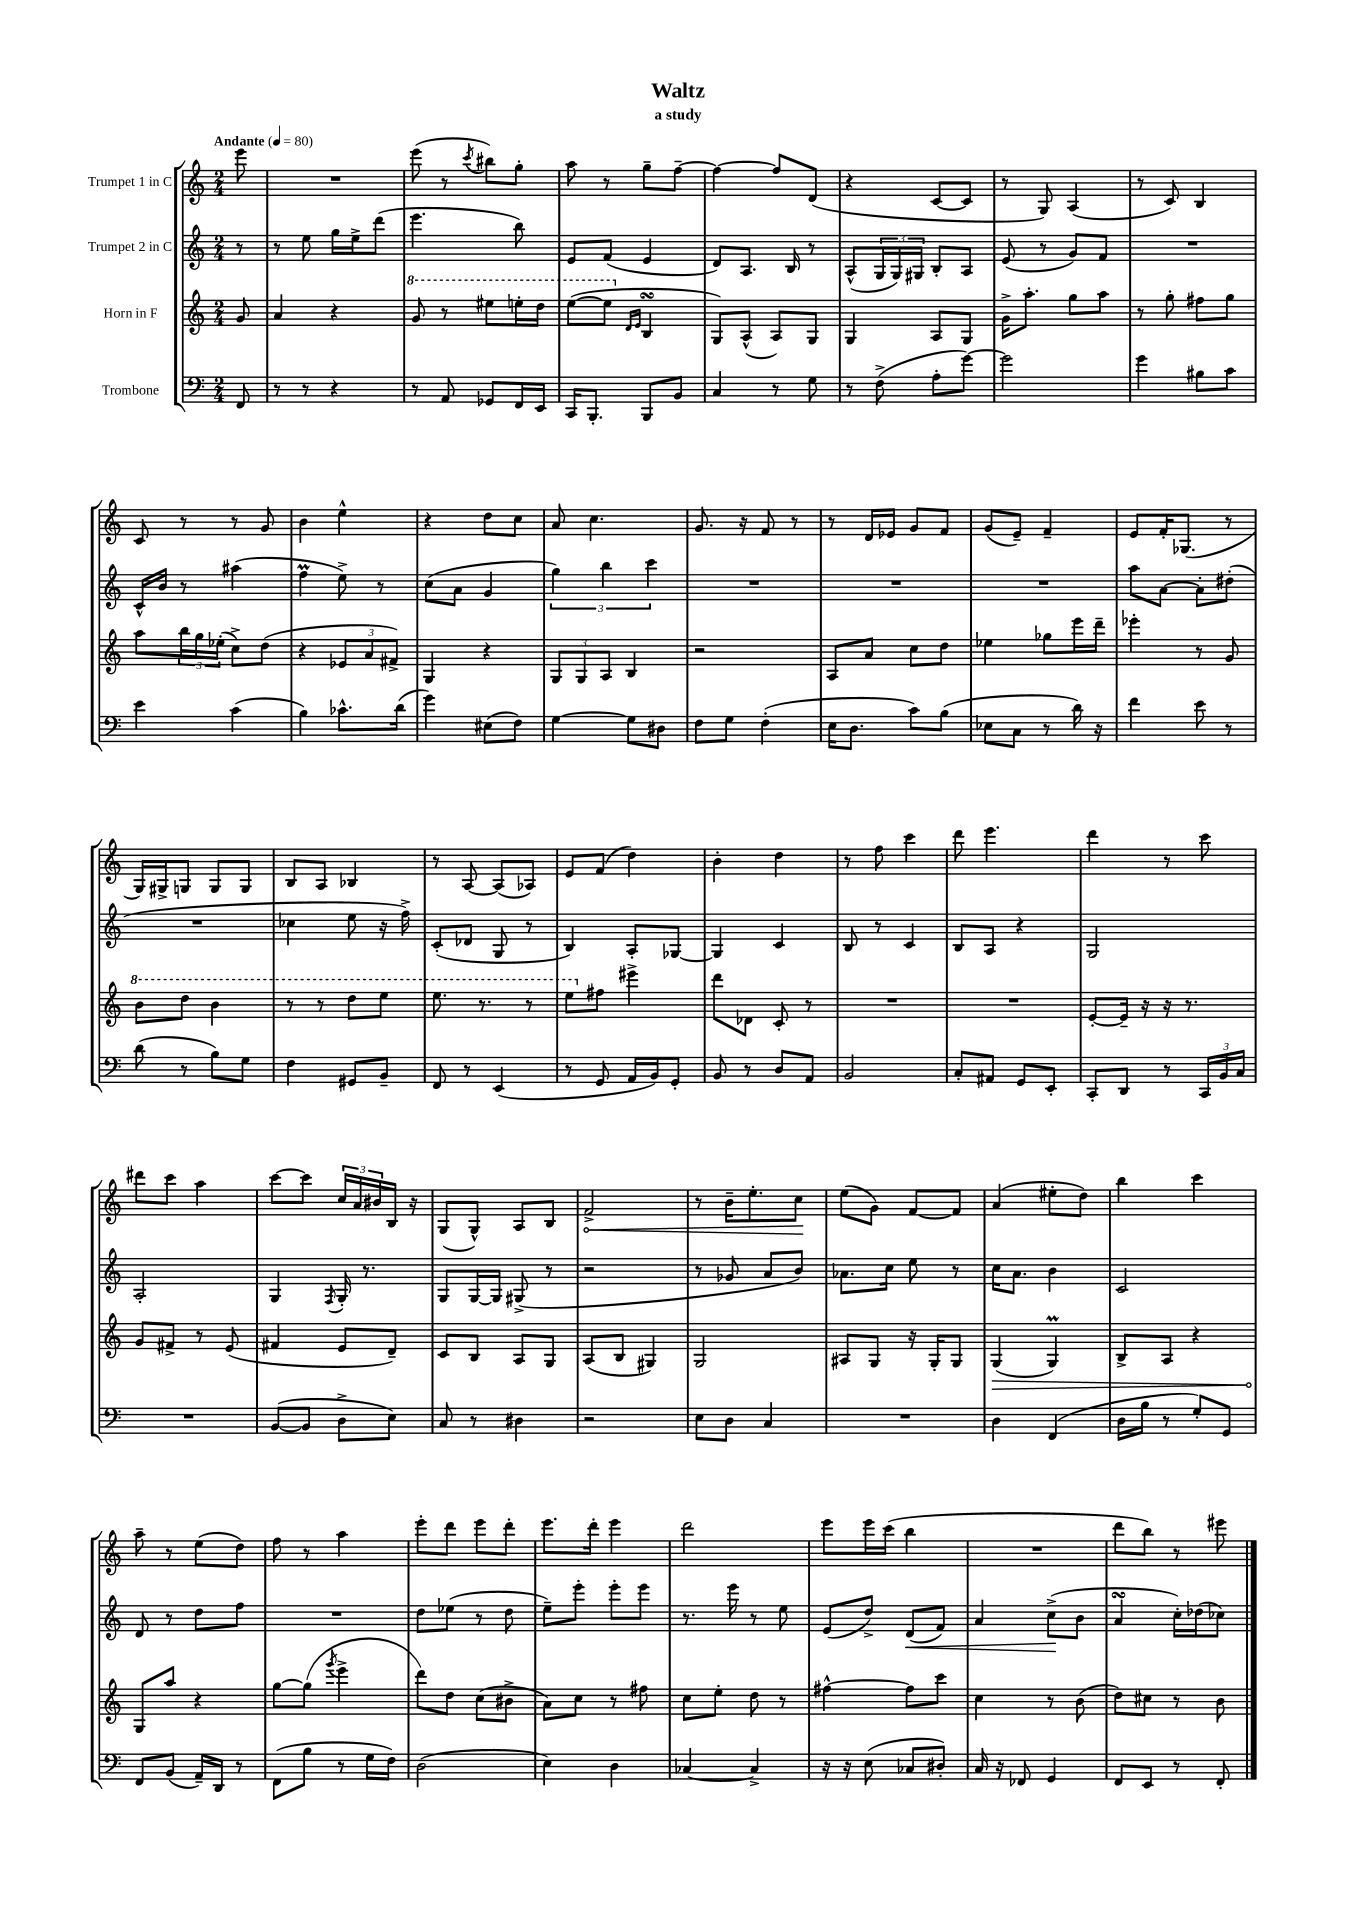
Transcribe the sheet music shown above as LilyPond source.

\header { title = "Waltz" subtitle = "a study" }
<<
\new StaffGroup <<
\new Staff = "s0" \with { instrumentName = "Trumpet 1 in C" } {
    \clef treble \key c \major \numericTimeSignature \time 2/4 \partial 8 \tempo "Andante" 4 = 80
    e'''8 |
    R2 |
    e'''8( r8 \acciaccatura { c'''8 } bis''8) g''8-. |
    a''8 r8 g''8-- f''8~-- |
    f''4~ f''8 d'8( |
    r4 c'8~ c'8 |
    r8 g8) a4( |
    r8 c'8) b4 |
    c'8 r8 r8 g'8 |
    b'4 e''4-^ |
    r4 d''8 c''8 |
    a'8 c''4. |
    g'8. r16 f'8 r8 |
    r8 d'16 ees'16 g'8 f'8 |
    g'8( e'8--) f'4-- |
    e'8 f'16-. ges8.( r8 |
    g16) gis16-> g8 g8 g8 |
    b8 a8 bes4 |
    r8 a8~ a8( aes8) |
    e'8 f'8( d''4) |
    b'4-. d''4 |
    r8 f''8 c'''4 |
    d'''8 e'''4. |
    d'''4 r8 c'''8 |
    dis'''8 c'''8 a''4 |
    c'''8~ c'''8 \tuplet 3/2 { c''16 a'16 bis'16 } b16 r16 |
    g8( g8-^) a8 b8 |
    \once \override Hairpin.circled-tip = ##t f'2->\< |
    r8 b'16-- e''8.-. c''8\! |
    e''8( g'8) f'8~ f'8 |
    a'4( eis''8-. d''8) |
    b''4 c'''4 |
    a''8-- r8 e''8( d''8) |
    f''8 r8 a''4 |
    e'''8-. d'''8 e'''8 d'''8-. |
    e'''8. d'''16-. e'''4 |
    d'''2 |
    e'''8 e'''16 c'''16( b''4 |
    R2 |
    d'''8 b''8) r8 eis'''8 \bar "|." |
}
\new Staff = "s1" \with { instrumentName = "Trumpet 2 in C" } {
    \clef treble \key c \major \numericTimeSignature \time 2/4 \partial 8
    r8 |
    r8 e''8 g''16 e''16-> d'''8( |
    e'''4. b''8) |
    e'8 f'8( e'4 |
    d'8) a8. b16 r8 |
    a8-^( \tuplet 3/2 { g16 g16) gis16 } b8-. a8 |
    e'8( r8 g'8) f'8 |
    R2 |
    c'16-^ b'16 r8 ais''4( |
    f''4\prall e''8->) r8 |
    c''8( a'8 g'4 |
    \tuplet 3/2 { g''4) b''4 c'''4 } |
    R2 |
    R2 |
    R2 |
    a''8 a'8~ a'8-. dis''8-.( |
    R2 |
    ces''4 e''8 r16 f''16->) |
    c'8-.( des'8 g8 r8 |
    b4) a8-. ges8~ |
    ges4 c'4 |
    b8 r8 c'4 |
    b8 a8 r4 |
    g2 |
    a2-. |
    g4 \acciaccatura { f8 } g16-. r8. |
    g8 g16~ g16 gis8->( r8 |
    r2 |
    r8 ges'8 a'8 b'8) |
    aes'8. c''16 e''8 r8 |
    c''16 a'8. b'4 |
    c'2 |
    d'8 r8 d''8 f''8 |
    R2 |
    d''8 ees''8( r8 d''8 |
    e''8--) e'''8-. e'''8-. e'''8 |
    r8. e'''16 r8 e''8 |
    e'8( d''8->) d'8\<( f'8) |
    a'4 c''8->\!( b'8 |
    a'4\turn c''16-.) des''16( ces''8) \bar "|." |
}
\new Staff = "s2" \with { instrumentName = "Horn in F" } {
    \clef treble \key c \major \numericTimeSignature \time 2/4 \partial 8
    g'8 |
    a'4 r4 |
    \ottava #1 g''8 r8 eis'''8 e'''16-. d'''16 |
    e'''8~( e'''8 \ottava #0 \grace { d'16 e'16 } b4\turn |
    g8) a8-^( a8) g8 |
    g4 a8 g8 |
    g'16-> a''8.-. g''8 a''8 |
    r8 g''8-. fis''8 g''8 |
    a''8 \tuplet 3/2 { b''16 g''16 ees''16-.( } c''8->) d''8( |
    r4 \tuplet 3/2 { ees'8 a'8 fis'8->) } |
    g4 r4 |
    \tuplet 3/2 { g8 g8 a8 } b4 |
    r2 |
    a8 a'8 c''8 d''8 |
    ees''4 ges''8 e'''16 d'''16-- |
    ees'''4-. r8 g'8 |
    \ottava #1 b''8 d'''8 b''4 |
    r8 r8 d'''8 e'''8 |
    e'''8. r8. r8 |
    e'''8 \ottava #0 fis''8 eis'''4-> |
    d'''8 des'8 c'8-. r8 |
    R2 |
    R2 |
    e'8~-. e'16-- r16 r16 r8. |
    g'8 fis'8-> r8 e'8( |
    fis'4 e'8 d'8--) |
    c'8 b8 a8 g8 |
    a8( b8 gis4) |
    g2 |
    ais8 g8 r16 g16-. g8 |
    \once \override Hairpin.circled-tip = ##t g4\>( g4\prall) |
    b8-> a8 r4 |
    g8\! a''8 r4 |
    g''8~ g''8( \acciaccatura { g'''8 } e'''4-> |
    d'''8) d''8 c''8( bis'8-> |
    a'8) c''8 r8 fis''8 |
    c''8 e''8-. d''8 r8 |
    fis''4~-^ fis''8 c'''8 |
    c''4 r8 b'8( |
    d''8) cis''8 r8 b'8 \bar "|." |
}
\new Staff = "s3" \with { instrumentName = "Trombone" } {
    \clef bass \key c \major \numericTimeSignature \time 2/4 \partial 8
    f,8 |
    r8 r8 r4 |
    r8 a,8 ges,8 f,16 e,16 |
    c,16 b,,8.-. b,,8 b,8 |
    c4 r8 g8 |
    r8 f8->( a8-. g'8~) |
    g'2 |
    g'4 bis8 c'8 |
    e'4 c'4( |
    b4) ces'8.-^ d'16( |
    g'4) eis8( f8) |
    g4~ g8 dis8 |
    f8 g8 f4-.( |
    e16 d8. c'8) b8( |
    ees8 c8 r8 d'16) r16 |
    f'4 e'8 r8 |
    d'8( r8 b8) g8 |
    f4 gis,8 b,8-- |
    f,8 r8 e,4( |
    r8 g,8 a,16 b,16) g,8-. |
    b,8 r8 d8 a,8 |
    b,2 |
    c8-. ais,8 g,8 e,8-. |
    c,8-. d,8 r8 \tuplet 3/2 { c,16 b,16 c16 } |
    R2 |
    b,8~( b,8 d8-> e8) |
    c8 r8 dis4 |
    r2 |
    e8 d8 c4 |
    R2 |
    d4 f,4( |
    d16 b16 r8 g8-.) g,8 |
    f,8 b,8( a,16--) d,16 r8 |
    f,8( b8 r8 g16 f16) |
    d2( |
    e4) d4 |
    ces4~ ces4-> |
    r16 r16 e8( ces8 dis8-.) |
    c16 r16 fes,8 g,4 |
    f,8 e,8 r8 f,8-. \bar "|." |
}
>>
>>
\layout { \context { \Score \remove "Bar_number_engraver" } }
